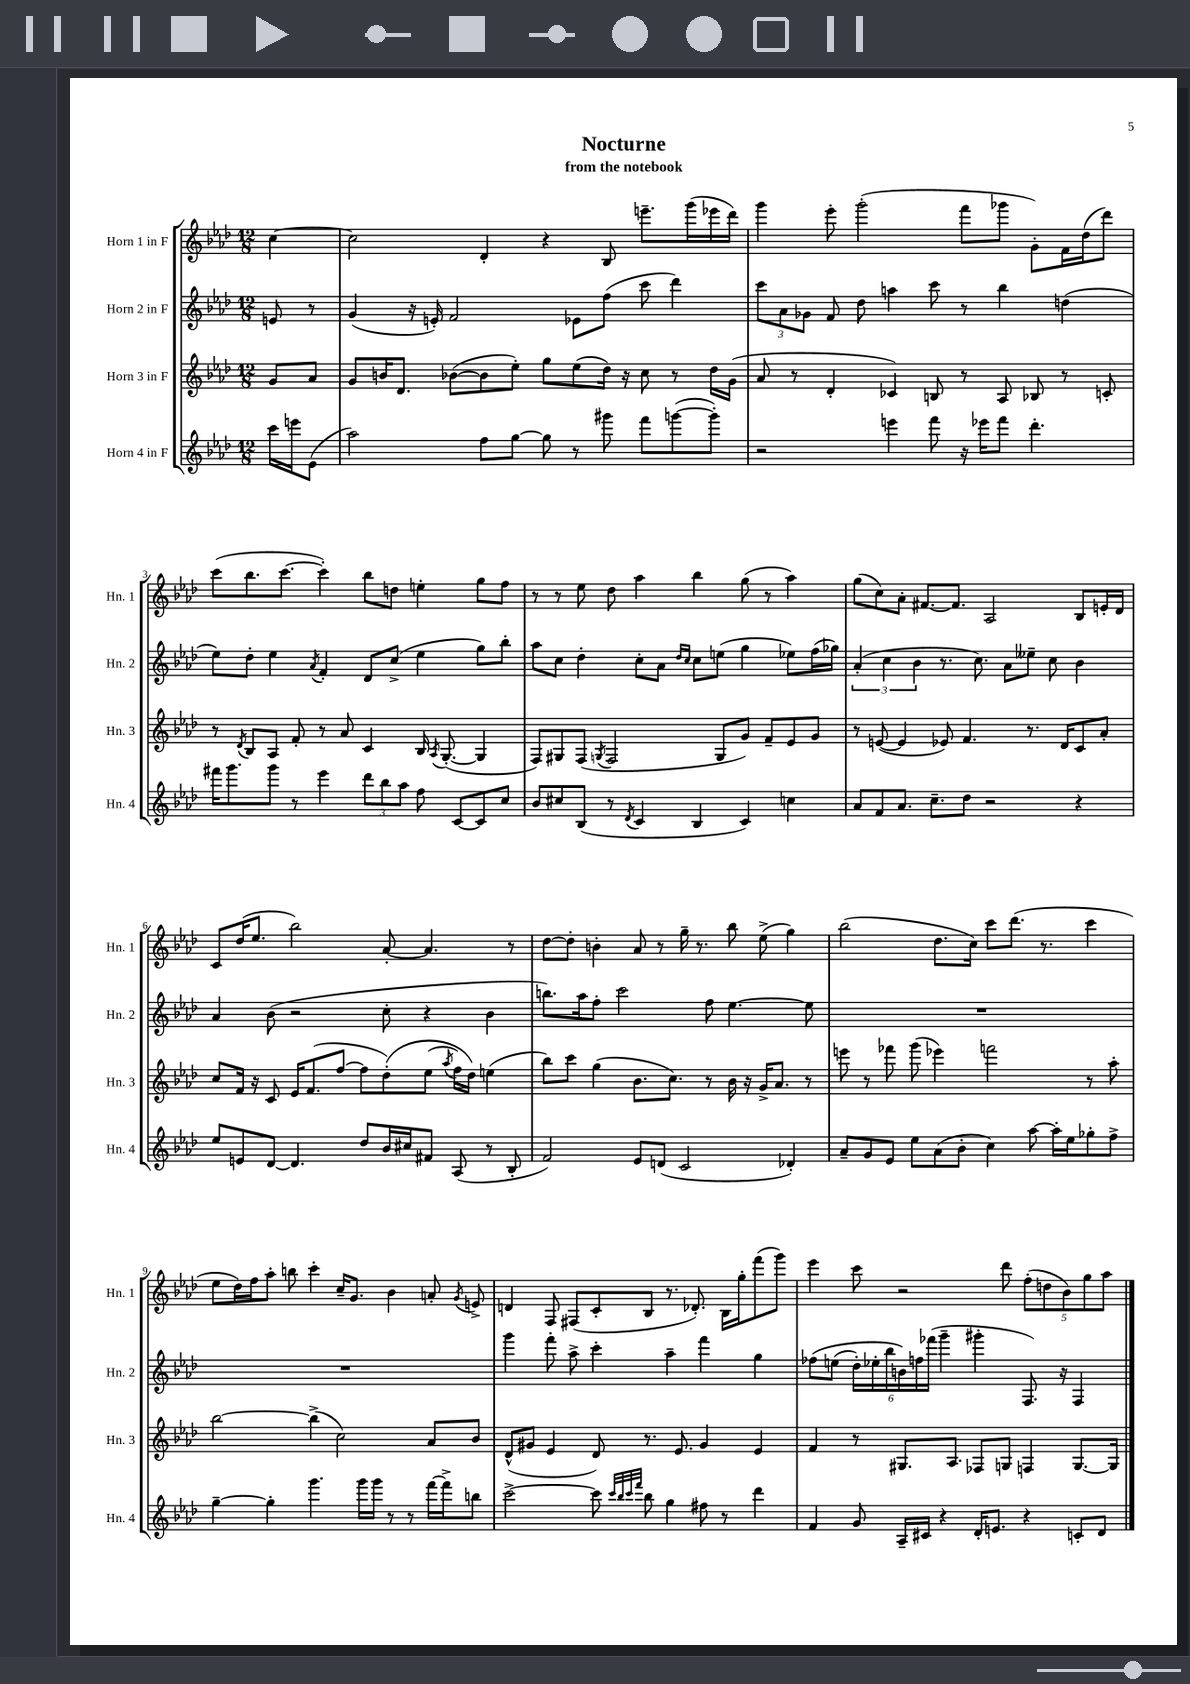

**kern	**kern	**kern	**kern
*staff4	*staff3	*staff2	*staff1
*clefG2	*clefG2	*clefG2	*clefG2
*k[b-e-a-d-]	*k[b-e-a-d-]	*k[b-e-a-d-]	*k[b-e-a-d-]
*M12/8	*M12/8	*M12/8	*M12/8
16ccc\LL	8g/L	8e/	[4cc\
16eee\J	.	.	.
(8e-\J	8a-/J	8r	.
=	=	=	=
2aa-\)	8g/L	(4g/	2cc\]
.	16b/K	.	.
.	8.d-/J	.	.
.	.	16r	.
.	.	16e'/)	.
.	([8b-\L	2f/	.
8ff\L	8b-\]	.	4d-'/
[8gg\J	8ee-'\J)	.	.
8gg\]	8gg\L	.	4r
8r	(8ee-\	8e-\L	.
8ggg#\	16dd-\Jk)	(8ff\J	8B-/
.	16r	.	.
8fff\L	8cc\	8ccc\	8.eee~\L
([8ggg\	8r	4ddd-\)	.
.	.	.	(16ggg\L
8ggg'\]J)	16dd-\LL	.	16eee-\
.	(16g\JJ	.	16ddd-\JJ)
=	=	=	=
2r	8a-/	12ccc\L	4ggg\
.	.	12a-\	.
.	8r	.	.
.	.	12g-\J	.
.	4d-'/	8f/	8eee-'\
.	.	8dd-\	(2ggg'\
4eee\	4c-/)	4aa\	.
8fff\	8B/	8ccc\	.
16r	8r	8r	8fff\L
16eee-\LK	.	.	.
8fff\J	8A-/	4bb-\	8ggg-\J
4.ddd-'\	8B-/	.	8g'\L)
.	8r	(4dd\	16f\L
.	.	.	(16dd-\J
.	8c'/	.	8ddd-\J)
=	=	=	=
16fff#\LK	8r	8ee-\L)	(8ccc\L
8.ggg\	.	.	.
.	8qd-/	.	.
.	8B-/L	8dd-'\J	8.bb-\
8ggg\J	8A-/J	4ee-\	.
.	.	.	[8.ccc\J
8r	8f'/	.	.
.	.	8qa-/	.
4eee-\	8r	4f'/	4ccc'\])
.	8a-/	.	.
12ddd-\L	4c/	8d-/L	8bb-\L
12bb-\	.	.	.
.	.	(8cc^/J	8dd\J
12aa-\J	.	.	.
8ff\	16B-/	4ee-\	4ee'\
.	8qA-/	.	.
.	([8.G'/	.	.
[8c/L	.	.	.
8c/]	4G/]	8gg\L)	8gg\L
8cc/J	.	8bb-'\J	8ff\J
=	=	=	=
8b-/L	8F/L)	8aa-\L	8r
8cc#/	8G#/	8cc\J	8r
(8B-/J	(8F/J	4dd-'\	8ee-\
.	8qG/	.	.
8r	2F/	.	8dd-\
8qd-/	.	.	.
4c/	.	8cc'\L	4aa-\
.	.	8a-\J	.
.	.	16qqdd-/LL	.
.	.	16qqcc/JJ	.
4B-/	.	8cc\L	4bb-\
.	8G/L	(8ee\J	.
4c/)	8g/J)	4gg\	(8gg\
.	8f~/L	.	8r
4cc\	8e-/	8ee-\L)	4aa-\)
.	8g/J	(16ff\L	.
.	.	16gg-\JJ)	.
=	=	=	=
8a-/L	8r	(6a-'/	(8gg\L
8f/	([8e/	.	8cc\)
.	.	6cc\	.
8.a-/J	4e/]	.	8a-'\J
.	.	6b-\	.
.	.	.	[8.f#/L
8.cc~\L	.	.	.
.	8e-/)	8.r	.
.	.	.	8.f#/]J
8dd-\J	4.f/	.	.
.	.	8.cc\)	.
2r	.	.	2A-/
.	.	8a-\L	.
.	8.r	8ee--~\J	.
.	.	8cc\	.
.	16d-/LK	.	.
4r	8c/	4b-\	8B-/L
.	8a-'/J	.	16e'/L
.	.	.	16d-/JJ
=	=	=	=
8ee-/L	8cc/L	4a-/	8c/L
8e/	16f/Jk	.	(16dd-/K
.	16r	.	8.ee-/J
[8d-/J	8c/	(8b-\	.
4.d-/]	16e-/LK	2r	2bb-\)
.	(8.f/	.	.
.	[8ff/J	.	.
8dd-/L	8ff\]L	.	.
16b-/L	&(8dd-'\)	8cc'\	[8a-'/
16cc#/J	.	.	.
8f#/J	(8ee-\J	4r	4.a-/]
.	8qaa-/	.	.
(8A-/	16ff\LL)	.	.
.	16dd-\JJ&)	.	.
8r	(4ee\	4b-\	.
8B-'/	.	.	8r
=	=	=	=
2f/)	8bb-\L)	8.bb\L)	[8dd-\L
.	8ccc\J	.	8dd-'\]J
.	.	16aa-\k	.
.	(4gg\	8ff'\J	4b'\
.	.	2ccc\	.
8e-/L	8.b-\L	.	8a-/
(8d/J	.	.	8r
.	8.cc\J)	.	.
2c/	.	.	16gg~\
.	.	.	8.r
.	8r	8ff\	.
.	16b-\	[4.ee-\	8bb-\
.	16r	.	.
.	16g^/LK	.	(8ee-^\
.	8.a-/J	.	.
4d-'/)	.	.	4gg\)
.	8r	8ee-\]	.
=	=	=	=
8a-~/L	8eee\	1.r	(2bb-\
8g/	8r	.	.
8e-/J	8fff-\	.	.
8ee-\L	(8ggg\	.	.
(8a-\	4eee-\)	.	8.dd-\L
8b-'\J	.	.	.
.	.	.	16cc\Jk)
4cc\)	2fff\	.	8ccc\L
.	.	.	(8.ddd-\J
[8aa-\	.	.	.
.	.	.	8.r
16aa-'\]LL	.	.	.
16ee-\J	.	.	.
8gg-'\	8r	.	4ccc\
8ff^\J	8aa-'\	.	.
=	=	=	=
[4gg~\	[2bb-\	1.r	8ee-\L
.	.	.	16dd-\L)
.	.	.	16ff\J
4gg'\]	.	.	8aa-'\J
.	.	.	8bb\
4.ggg\	(4bb-^\]	.	4ccc'\
.	2cc\)	.	16cc~/LK
.	.	.	8.g/J
16ggg\LL	.	.	.
16ggg\JJ	.	.	.
8r	.	.	4b-\
8r	.	.	.
[16fff\LL	8a-/L	.	8a'/
16fff^\]J	.	.	.
.	.	.	8qg/
8bb\J	8b-/J	.	8e^/
=	=	=	=
[2ccc^\	(8d-^^/L	4ggg\	4d/
.	8g#/J	.	.
.	4e-/	8fff'\	8F/
.	.	8aa-^\	(8F#/L
8ccc\]	8d-/)	4ccc'\	8c'/
32qqccc/LLL	.	.	.
32qqbb-/	.	.	.
32qqccc/	.	.	.
32qqfff/JJJ	.	.	.
8bb-\	8.r	.	8B-/J
4gg\	.	4aa-~\	8.r
.	8.e-/	.	.
.	.	.	8.d-'/)
8ff#\	4g#/	4fff\	.
8r	.	.	16B-\LL
.	.	.	16gg'\J
4ddd-\	4e-/	4gg\	(8fff\
.	.	.	8ggg\J)
=	=	=	=
4f/	4f/	&(8ff-\L	4eee-\
.	.	(8ee\J	.
8g/	8r	24dd-'\LL)	8ccc\
.	.	24ee-'\	.
.	.	24bb-\	.
16A-~/LL	8.G#/L	24b\&)	2r
.	.	24ff\	.
16c#/JJ	.	.	.
.	.	(24fff-\JJ	.
4r	.	4ggg~\	.
.	8.A-/J	.	.
16d-'/LK	8F-/L	4ggg#'\	.
8.e/J	.	.	.
.	8G/J	.	8ddd-\
4r	4F/	8.F/)	(10ff'\L
.	.	.	10dd\
.	.	16r	.
.	.	.	10b-\)
8c'/L	[8.G/L	4F/	.
.	.	.	10gg\
8d-/J	.	.	.
.	.	.	10aa-\J
.	16G/]Jk	.	.
==	==	==	==
*-	*-	*-	*-
